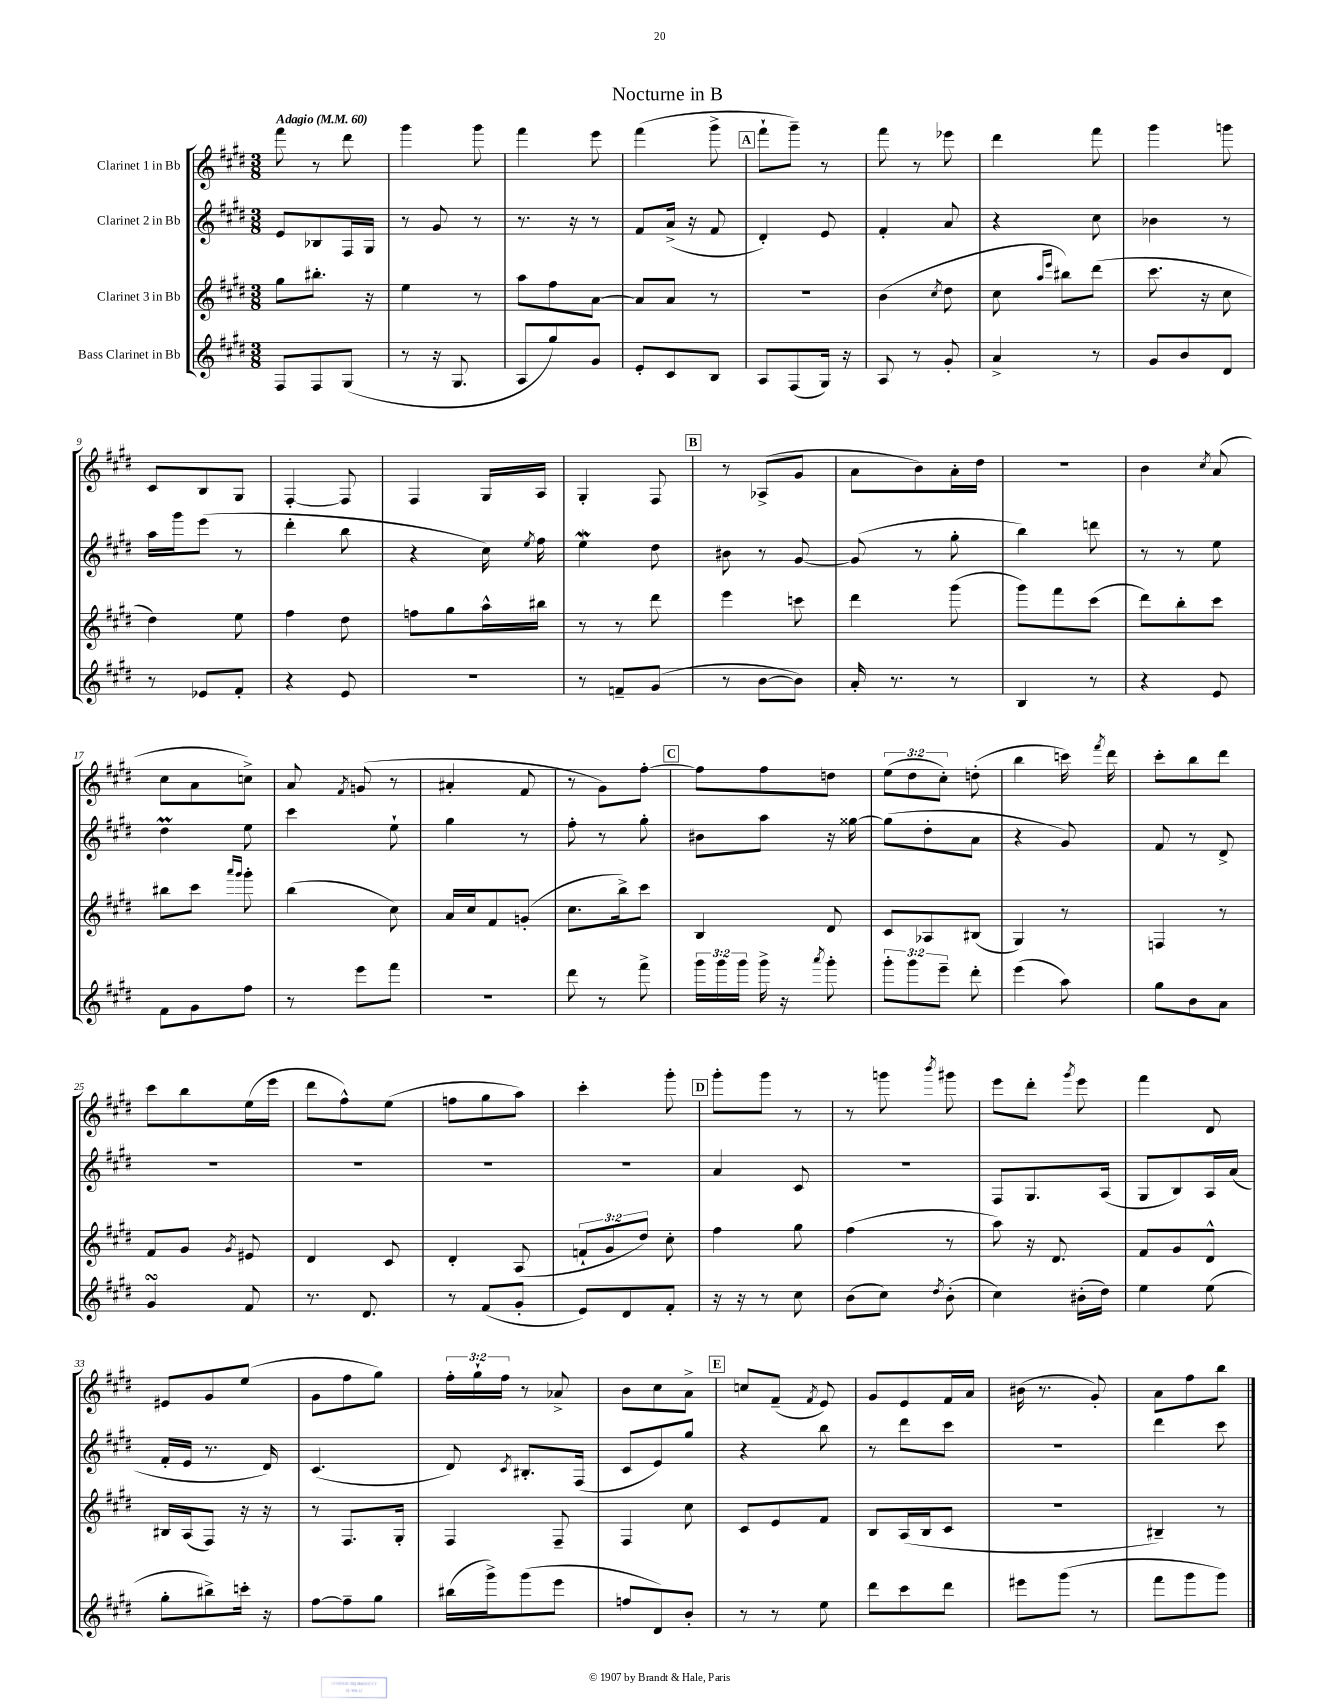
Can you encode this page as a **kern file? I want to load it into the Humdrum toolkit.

**kern	**kern	**kern	**kern
*part4	*part3	*part2	*part1
*staff4	*staff3	*staff2	*staff1
*I"Bass Clarinet in Bb	*I"Clarinet 3 in Bb	*I"Clarinet 2 in Bb	*I"Clarinet 1 in Bb
*clefG2	*clefG2	*clefG2	*clefG2
*k[f#c#g#d#]	*k[f#c#g#d#]	*k[f#c#g#d#]	*k[f#c#g#d#]
*M3/8	*M3/8	*M3/8	*M3/8
*MM60	*MM60	*MM60	*MM60
=1	=1	=1	=1
!	!	!	!LO:TX:a:B:t=Adagio
8F#/L	8gg#\L	8e/L	8fff#\
8F#/	8.bb#X'\J	8B-X/	8r
(8G#/J	.	16F#/L	8ddd#\
.	16r	16G#/JJ	.
=2	=2	=2	=2
8r	4ee\	8r	4ggg#\
16r	.	8g#/	.
8.G#/	.	.	.
.	8r	8r	8ggg#\
=3	=3	=3	=3
8A/L	8aa\L	8.r	4fff#\
8gg#/)	8ff#\	.	.
.	.	16r	.
8g#/J	[8a\J	8r	8eee\
=4	=4	=4	=4
8e'/L	8a/L]	8f#/L	(4fff#\
8c#/	8a/J	(16a^/Jk	.
.	.	16r	.
8B/J	8r	8f#/	8ggg#^\
!!LO:REH:place=s1:t=A
=5	=5	=5	=5
8A/L	4.r	4d#'/)	8fff#`\L
(8F#/	.	.	8ggg#~\J)
16G#/Jk)	.	8e/	8r
16r	.	.	.
=6	=6	=6	=6
8A/	(4b\	4f#'/	8fff#\
8r	.	.	8r
.	8qcc#/	.	.
8g#'/	8dd#\	8a/	8eee-X\
=7	=7	=7	=7
4a^/	8cc#\	4r	4ddd#\
.	16qqaa/LL	.	.
.	16qqeee/JJ	.	.
.	8bb#X\L)	.	.
8r	(8ddd#\J	8cc#\	8fff#\
=8	=8	=8	=8
8g#/L	8.ccc#\	4b-X\	4ggg#\
8b/	.	.	.
.	16r	.	.
8d#/J	8cc#\	8r	8gggn\
!!LO:LB:g=z
=9	=9	=9	=9
8r	4dd#\)	16aa\LL	8c#/L
.	.	16ggg#\J	.
8e-X/L	.	(8eee\J	8B/
8f#'/J	8ee\	8r	8G#/J
=10	=10	=10	=10
4r	4ff#\	4ddd#'\	[4F#'/
8e/	8dd#\	8bb\	8F#/]
=11	=11	=11	=11
4.r	8ffn\L	4r	4F#/
.	8gg#\	.	.
.	16aa^^\L	16cc#\)	16G#/LL
.	.	8qee/	.
.	16bb#X\JJ	16ff#\	16A/JJ
=12	=12	=12	=12
8r	8r	4eew\	4G#'/
8fn~/L	8r	.	.
(8g#/J	8ddd#\	8dd#\	8F#/
!!LO:REH:place=s1:t=B
=13	=13	=13	=13
8r	4eee\	8b#X\	8r
[8b\L	.	8r	(8A-X^/L
8b\J])	8cccn\	[8g#/	8g#/J
=14	=14	=14	=14
16a'/	4ddd#\	(8g#/]	8a\L
8.r	.	.	.
.	.	8r	8b\)
8r	(8ggg#\	8gg#'\	16a'\L
.	.	.	16dd#\JJ
=15	=15	=15	=15
4B/	8ggg#\L)	4bb\)	4.r
.	8fff#\	.	.
8r	(8ccc#\J	8dddn\	.
=16	=16	=16	=16
4r	8ddd#\L)	8r	4b\
.	8bb'\	8r	.
.	.	.	8qcc#/
8e/	8ccc#\J	8ee\	(8a/
!!LO:LB:g=z
=17	=17	=17	=17
8f#\L	8bb#X\L	4dd#m\	8cc#\L
8g#\	8ccc#\J	.	8a\
.	16qqaaa/LL	.	.
.	16qqggg#/JJ	.	.
8ff#\J	8ggg#'\	8ee\	8ccn^\J)
=18	=18	=18	=18
8r	(4bb\	4ccc#\	8a/
.	.	.	8qf#/
8eee\L	.	.	(8gn/
8fff#\J	8cc#\)	8ee`\	8r
=19	=19	=19	=19
4.r	16a/LL	4gg#\	4a#X'/
.	16cc#/J	.	.
.	8f#/	.	.
.	(8gn'/J	8r	8f#/
=20	=20	=20	=20
8ddd#\	8.cc#\L	8ff#'\	8r
8r	.	8r	8g#\L)
.	16bb^\k)	.	.
8fff#^\	8ccc#\J	8gg#'\	[8ff#'\J
!!LO:REH:place=s1:t=C
=21	=21	=21	=21
24ggg#\LL	4B/	8b#X\L	8ff#\L]
24ggg#\	.	.	.
24ggg#\JJ	.	.	.
16ggg#^\	.	8aa\J	8ff#\
16r	.	.	.
8qaaa/	.	.	.
8ggg#'\	8d#/	16r	8ddn\J
.	.	[16gg##X\	.
=22	=22	=22	=22
12ggg#'\L	8c#/L	(8gg##\L]	(12ee\L
12ggg#\	.	.	12dd#\
.	8A-X/	8dd#'\	.
12eee~\J	.	.	12cc#'\J)
8ddd#'\	(8B#X/J	8a\J	(8ddn'\
=23	=23	=23	=23
(4eee\	4G#/)	4r	4bb\
8aa\)	8r	8g#/)	16cccn\)
.	.	.	8qfff#/
.	.	.	16ddd#\
=24	=24	=24	=24
8gg#\L	4Fn/	8f#/	8ccc#'\L
8b\	.	8r	8bb\
8a\J	8r	8d#^/	8ddd#\J
!!LO:LB:g=z
=25	=25	=25	=25
4g#sSsS/	8f#/L	4.r	8ccc#\L
.	8g#/J	.	8bb\
.	8qg#/	.	.
8f#/	8e#X/	.	(16ee\L
.	.	.	16eee\JJ
=26	=26	=26	=26
8.r	4d#/	4.r	8ddd#\L
.	.	.	8ff#^^\)
8.d#/	.	.	.
.	8c#/	.	(8ee\J
=27	=27	=27	=27
8r	4d#'/	4.r	8ffn\L
(8f#/L	.	.	8gg#\
8g#'/J	(8A/	.	8aa\J)
=28	=28	=28	=28
8e/L)	12fn`/L	4.r	4ccc#'\
.	12g#/	.	.
8d#/	.	.	.
.	12dd#/J)	.	.
8f#'/J	8cc#'\	.	8ggg#'\
!!LO:REH:place=s1:t=D
=29	=29	=29	=29
16r	4ff#\	4a/	8ggg#'\L
16r	.	.	.
8r	.	.	8ggg#\J
8cc#\	8gg#\	8c#/	8r
=30	=30	=30	=30
(8b\L	(4ff#\	4.r	8r
8cc#\J)	.	.	8gggn\
8qdd#/	.	.	8qbbb/
(8b'\	8r	.	8ggg#X\
=31	=31	=31	=31
4cc#\)	8aa\)	8F#/L	8eee\L
.	16r	8.G#/	8ddd#'\J
.	8.d#/	.	.
.	.	.	8qggg#/
(16b#X'\LL	.	.	8eee\
16dd#\JJ)	.	(16A/Jk	.
=32	=32	=32	=32
4ee\	8f#/L	8G#/L	4fff#\
.	8g#/	8B/)	.
(8ee\	8d#^^/J	16A/L	8d#/
.	.	(16a/JJ	.
!!LO:LB:g=z
=33	=33	=33	=33
8gg#'\L	16B#X/LL	16f#'/LL	8e#X/L
.	(16A/J	16e/JJ	.
8bb#X^\)	8F#/J)	8.r	8g#/
16cccn'\Jk	16r	.	(8ee/J
16r	16r	16d#/)	.
=34	=34	=34	=34
[8ff#\L	8r	(4.c#/	8g#\L
8ff#~\]	8.F#/L	.	8ff#\
8gg#\J	.	.	8gg#\J)
.	16G#'/Jk	.	.
=35	=35	=35	=35
(16bb#X\LL	4F#/	8d#/)	24ff#'\LL
.	.	.	24gg#`\
16ggg#^\J)	.	.	.
.	.	.	24ff#\JJ
.	.	8qc#/	.
(8ggg#\	.	8.B#X'/L	8r
8eee\J	8F#~/	.	8a-X^/
.	.	(16F#/Jk	.
=36	=36	=36	=36
8ffn/L	4F#/	8c#/L	8b\L
8d#/)	.	8e/)	8cc#\
8b'/J	8cc#\	8gg#/J	8a^\J
!!LO:REH:place=s1:t=E
=37	=37	=37	=37
8r	8c#/L	4r	8ccn/L
8r	8e/	.	(8f#~/J
.	.	.	8qf#/
8ee\	8f#/J	8bb\	8e/)
=38	=38	=38	=38
8ddd#\L	8B/L	8r	8g#/L
8ccc#\	(16A/L	8ddd#\L	8e/
.	16B/J	.	.
8ddd#\J	8c#/J	8ccc#\J	16f#/L
.	.	.	16a/JJ
=39	=39	=39	=39
8eee#X\L	4.r	4.r	(16b#X\
.	.	.	8.r
(8ggg#\J	.	.	.
8r	.	.	8g#'/)
=40	=40	=40	=40
8fff#\L	4B#X~/)	4ddd#\	8a\L
8ggg#\	.	.	8ff#\
8ggg#\J)	8r	8ccc#\	8bb\J
==	==	==	==
*-	*-	*-	*-
